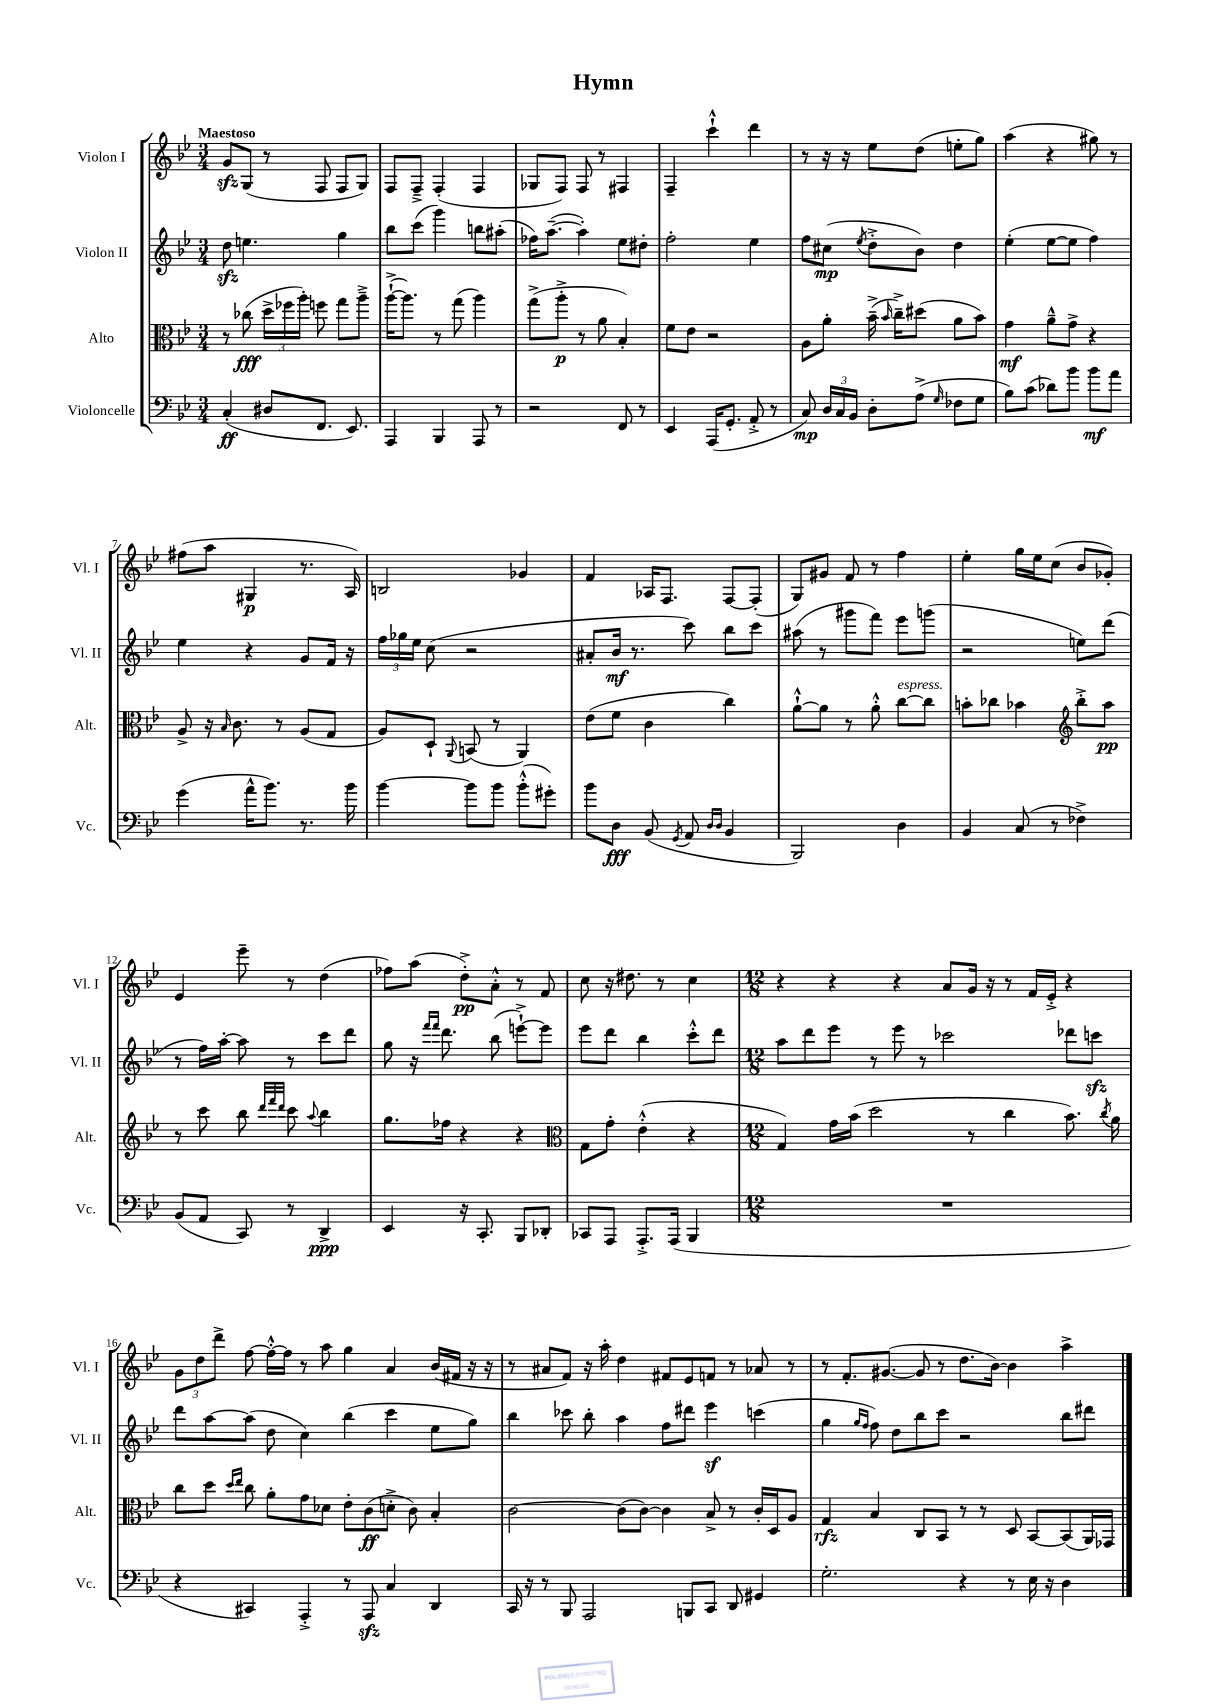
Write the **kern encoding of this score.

**kern	**kern	**kern	**kern
*staff4	*staff3	*staff2	*staff1
*clefF4	*clefC3	*clefG2	*clefG2
*k[b-e-]	*k[b-e-]	*k[b-e-]	*k[b-e-]
*M3/4	*M3/4	*M3/4	*M3/4
(4C'	8r	8dd	8g
.	(8cc-	4.ee	(8G
8D#	24dd^	.	8r
.	24ff-	.	.
.	24aa')	.	.
8.FF	8ff	.	8F
.	8gg	4gg	8F
8.EE-)	.	.	.
.	8aa~^	.	8G)
=	=	=	=
4AAA	([16aa`^	8bb-	8F
.	8.aa])	.	.
.	.	(8ccc	8F~^
4BBB-	8r	4ggg)	(4F'
.	(8gg	.	.
8AAA	4aa)	8bb	4F
8r	.	(8aa#'	.
=	=	=	=
2r	(8gg^	16ff-)	8G-
.	.	([8.aa~	.
.	8aa'^	.	8F)
.	8r	4aa'])	8F
.	8a	.	8r
8FF	4B-')	8ee-	4F#
8r	.	8dd#'	.
=	=	=	=
4EE-	8f	2ff'	4F~
.	8e-	.	.
(16AAA	2r	.	4ccc`^^
8.GG'	.	.	.
8AA'^	.	4ee-	4ddd
8r	.	.	.
=	=	=	=
8C)	8A	8ff	8r
24D	8a'	(8cc#	16r
24C	.	.	.
.	.	.	16r
24BB-	.	.	.
.	.	8qee-	.
8D'	(16b-~^	8dd'^	8ee-
.	16qqb-	.	.
.	16cc~^)	.	.
(8A^	(8dd#	8b-)	(8dd
16qqG	.	.	.
8F-	8a	4dd	8ee'
8G	8b-)	.	8gg)
=	=	=	=
8B-)	4g	(4ee-'	(4aa
(8c	.	.	.
8d-)	8a~^^	[8ee-	4r
8b-	8g^	8ee-]	.
8b-	4r	4ff)	8gg#)
8a	.	.	8r
=	=	=	=
(4g	8A^	4ee-	(8ff#
.	16r	.	8aa
.	16qqB-	.	.
.	8.c	.	.
16a^^	.	4r	4G#
8.b-)	.	.	.
.	8r	.	.
8.r	(8A	8g	8.r
.	8G	16f	.
16b-	.	16r	16A)
=	=	=	=
[4b-	8A)	24ff	2B
.	.	24gg-	.
.	.	24ee-	.
.	8D`	(8cc	.
.	8qqAA	.	.
8b-]	(8BB	2r	.
8b-	8r	.	.
(8b-'^^	4AA)	.	4g-
8g#')	.	.	.
=	=	=	=
8b-	(8e-	8a#'	4f
8D	8f	16b-	.
.	.	8.r	.
(8BB-	4c	.	16A-
.	.	.	8.F
8qGG	.	.	.
8AA	.	8ccc)	.
16qqD	.	.	.
16qqD	.	.	.
4BB-	4cc)	8bb-	[8F
.	.	8ccc	(8F']
=	=	=	=
2BBB-)	[8a`^^	(8aa#	8G)
.	8a]	8r	8g#
.	8r	8ggg#	8f
.	8a'^^	8fff)	8r
4D	[8cc	8eee-	4ff
.	8cc]	(8ggg	.
=	=	=	=
4BB-	8b'	2r	4ee-'
.	8cc-	.	.
(8C	4b-	.	16gg
.	.	.	16ee-
8r	.	.	(8cc
*	*clefG2	*	*
4F-^)	8bb-'^	8ee)	8b-
.	8aa	(8ddd	8g-')
=	=	=	=
(8BB-	8r	8r	4e-
8AA	8ccc	16ff)	.
.	.	[16aa'	.
8CC)	8bb-	8aa]	8eee-~
.	32qqddd	.	.
.	32qqfff	.	.
.	32qqddd	.	.
8r	8ccc	8r	8r
.	8qqaa	.	.
4DD^	4bb-	8ccc	(4dd
.	.	8ddd	.
=	=	=	=
4EE-	8.gg	8gg	8ff-)
.	.	16r	(8aa
.	.	16qqfff	.
.	.	16qqfff	.
.	16ff-	8.ddd	.
16r	4r	.	8dd'^)
8.CC'	.	.	.
.	.	(8bb-	8a'^^
8BBB-	4r	[8eee`^)	8r
8DD-'	.	8eee]	8f
=	=	=	=
*	*clefC3	*	*
8CC-	8G	8eee-	8cc
8AAA	8g'	8ddd	16r
.	.	.	8.dd#
8.AAA'^	(4e-'^^	4bb-	.
.	.	.	8r
(16AAA	.	.	.
4BBB-	4r	8ccc'^^	4cc
.	.	8ddd	.
=	=	=	=
*M12/8	*M12/8	*M12/8	*M12/8
1.r	4G)	8aa	4r
.	.	8ddd	.
.	16g	8eee-	4r
.	(16b-	.	.
.	2dd	8r	.
.	.	8eee-	4r
.	.	8r	.
.	.	2ccc-	8a
.	8r	.	16g
.	.	.	16r
.	4cc	.	8r
.	.	.	16f
.	.	.	16e-'^
.	8.b-)	8ddd-	4r
.	.	8ccc	.
.	8qcc	.	.
.	16a	.	.
=	=	=	=
4r	8cc	8ddd	12g
.	.	.	12dd
.	8dd	[8aa	.
.	.	.	12ddd^
.	16qqdd	.	.
.	16qqee-	.	.
4CC#)	8cc	(8aa]	[8ff
.	8a'	8dd	16ff'^^_
.	.	.	16ff]
4AAA'^	8g	4cc)	8r
.	8d-	.	8aa
8r	8e-'	(4bb-	4gg
8AAA	(8c	.	.
4C	8d'^	4ccc	4a
.	8c)	.	.
4DD	4B-'	8ee-	(16b-
.	.	.	16f#
.	.	8gg)	16r
.	.	.	16r
=	=	=	=
16CC	[2c	4bb-	8r
16r	.	.	.
8r	.	.	8a#
8BBB-	.	8ccc-	8f)
2AAA	.	8bb-'	16r
.	.	.	16aa'
.	(8c]	4aa	4dd
.	[8c)	.	.
.	4c]	8ff	8f#
8BBB	.	8ddd#	8e-
8CC	8B-^	4eee-	8f
8DD	8r	.	8r
4GG#	16c'	(4ccc	8a-
.	16D	.	.
.	8A	.	8r
=	=	=	=
2.G'	4G	4gg	8r
.	.	.	8.f'
.	.	16qqgg	.
.	.	16qqff	.
.	4B-	8ff)	.
.	.	.	([8.g#
.	.	8dd	.
.	8C	8bb-	8g#]
.	8BB-	8ccc	8r
4r	8r	2r	8.dd
.	8r	.	.
.	.	.	[16b-)
8r	8D	.	4b-]
16E-	[8BB-	.	.
16r	.	.	.
4D	(8BB-]	8bb-	4aa^
.	16AA)	8ddd#	.
.	16GG-	.	.
==	==	==	==
*-	*-	*-	*-
